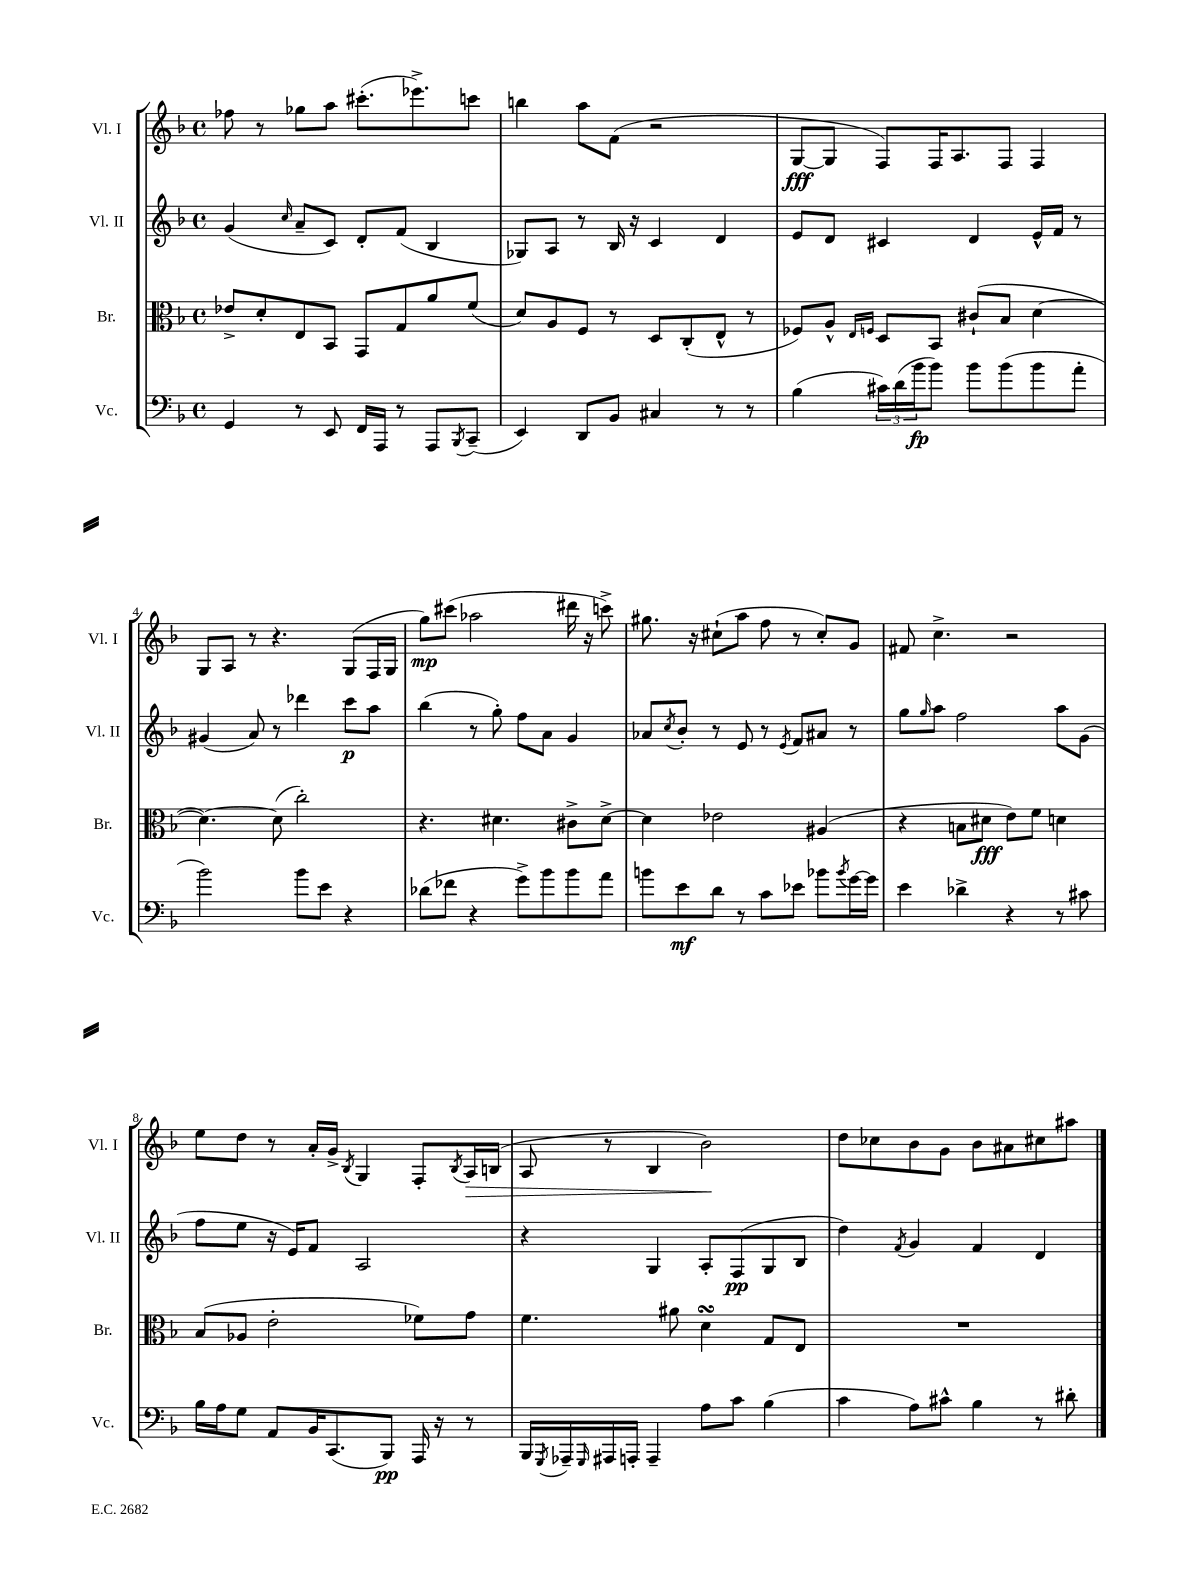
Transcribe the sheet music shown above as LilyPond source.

<<
\new StaffGroup <<
\new Staff = "s0" \with { instrumentName = "Vl. I" shortInstrumentName = "Vl. I" } {
    \clef treble \key f \major \defaultTimeSignature \time 4/4
    fes''8 r8 ges''8 a''8 cis'''8.-.( ees'''8.->) c'''8 |
    b''4 a''8 f'8( r2 |
    g8~\fff g8 f8) f16 a8. f8 f4 |
    g8 a8 r8 r4. g8( f16 g16 |
    g''8\mp) cis'''8( aes''2 dis'''16 r16 c'''8->) |
    gis''8. r16 cis''8-!( a''8 f''8 r8 cis''8-.) g'8 |
    fis'8 c''4.-> r2 |
    e''8 d''8 r8 a'16-. g'16-> \acciaccatura { bes8 } g4 f8-. \acciaccatura { bes8 } a16\> b16( |
    a8 r8 bes4 bes'2\!) |
    d''8 ces''8 bes'8 g'8 bes'8 ais'8 cis''8 ais''8 \bar "|." |
}
\new Staff = "s1" \with { instrumentName = "Vl. II" shortInstrumentName = "Vl. II" } {
    \clef treble \key f \major \defaultTimeSignature \time 4/4
    g'4( \grace { c''16 } a'8-- c'8) d'8-. f'8( bes4 |
    ges8) a8 r8 bes16 r16 c'4 d'4 |
    e'8 d'8 cis'4 d'4 e'16-^ f'16 r8 |
    gis'4( a'8) r8 des'''4 c'''8\p a''8 |
    bes''4( r8 g''8-.) f''8 a'8 g'4 |
    aes'8 \acciaccatura { c''8 } bes'8-. r8 e'8 r8 \acciaccatura { e'8 } f'8 ais'8 r8 |
    g''8 \grace { g''16 } a''8 f''2 a''8 g'8( |
    f''8 e''8 r16 e'16) f'8 a2 |
    r4 g4 a8-. f8\pp( g8 bes8 |
    d''4) \acciaccatura { f'8 } g'4 f'4 d'4 \bar "|." |
}
\new Staff = "s2" \with { instrumentName = "Br." shortInstrumentName = "Br." } {
    \clef alto \key f \major \defaultTimeSignature \time 4/4
    ees'8-> d'8-. e8 bes,8 g,8 g8 a'8 f'8( |
    d'8) a8 f8 r8 d8 c8-.( e8-^ r8 |
    fes8) a8-^ \grace { e16 f16 } d8 bes,8 cis'8-!( bes8 d'4~ |
    d'4.~) d'8( c''2-.) |
    r4. dis'4. cis'8-> dis'8~-> |
    dis'4 ees'2 ais4( |
    r4 b8 dis'8\fff e'8) f'8 d'4 |
    bes8( aes8 e'2-. fes'8) g'8 |
    f'4. ais'8 d'4\turn g8 e8 |
    R1 \bar "|." |
}
\new Staff = "s3" \with { instrumentName = "Vc." shortInstrumentName = "Vc." } {
    \clef bass \key f \major \defaultTimeSignature \time 4/4
    g,4 r8 e,8 f,16 a,,16 r8 a,,8 \acciaccatura { bes,,8 } c,8--( |
    e,4) d,8 bes,8 cis4 r8 r8 |
    bes4( \tuplet 3/2 { cis'16) d'16( bes'16\fp } bes'8) bes'8 bes'8( bes'8 a'8-. |
    bes'2) bes'8 e'8 r4 |
    des'8( fes'8 r4 g'8->) bes'8 bes'8 a'8 |
    b'8 e'8\mf d'8 r8 c'8 ees'8 bes'8 \acciaccatura { bes'8 } g'16~ g'16 |
    e'4 des'4-> r4 r8 cis'8 |
    bes16 a16 g8 a,8 bes,16 c,8.( bes,,8\pp) a,,16 r16 r8 |
    bes,,16 \acciaccatura { g,,8 } aes,,16-- \grace { g,,16 } ais,,16 a,,16-. a,,4-- a8 c'8 bes4( |
    c'4 a8) cis'8-^ bes4 r8 dis'8-. \bar "|." |
}
>>
>>
